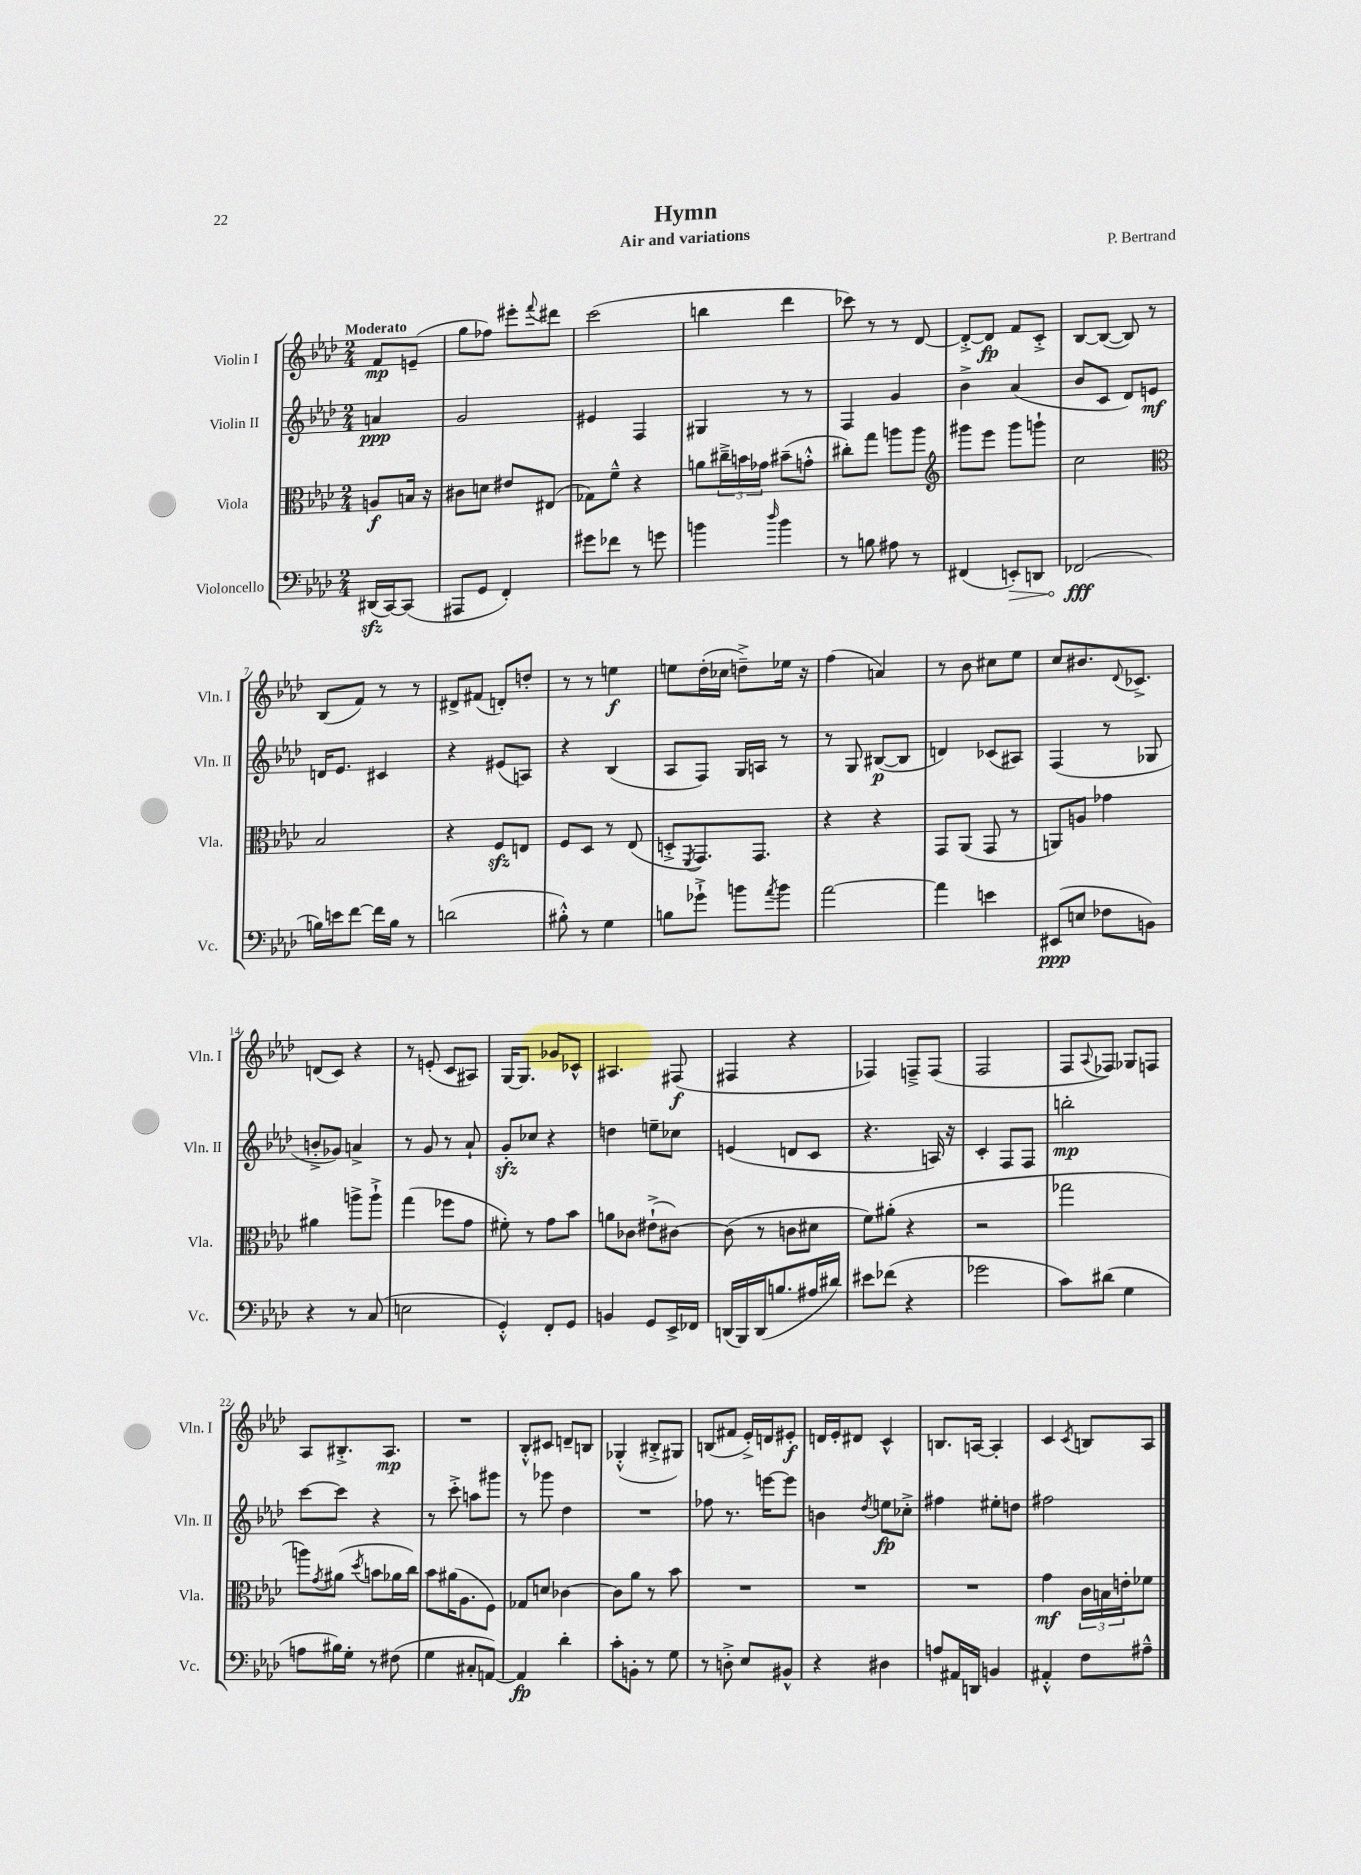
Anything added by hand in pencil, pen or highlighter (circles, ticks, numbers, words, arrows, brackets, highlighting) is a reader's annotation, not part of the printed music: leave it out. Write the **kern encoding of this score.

**kern	**kern	**kern	**kern
*staff4	*staff3	*staff2	*staff1
*clefF4	*clefC3	*clefG2	*clefG2
*k[b-e-a-d-]	*k[b-e-a-d-]	*k[b-e-a-d-]	*k[b-e-a-d-]
*M2/4	*M2/4	*M2/4	*M2/4
(16DD#	8A	4a	8f
[16CC)	.	.	.
(8CC]	16B	.	(8e~
.	16r	.	.
=	=	=	=
8AAA#	8c#	2g	8gg
8GG	8d	.	8ff-)
4FF')	8e#	.	8eee#'
.	.	.	8qqfff
.	(8E#	.	8ddd#
=	=	=	=
8g#	8G-)	4e#	(2ccc
8f-	8f~^^	.	.
8r	4r	4F	.
8g	.	.	.
=	=	=	=
4b	8a	4G#	4bb
.	24cc#~^	.	.
.	24b	.	.
.	24g-	.	.
16qqdd-	.	.	.
4b	(8b#~	8r	4ddd-
.	8g'^^	8r	.
=	=	=	=
8r	8cc#')	4F	8ccc-)
8B	8gg	.	8r
8A#	8aa	4g	8r
8r	8aa	.	[8d-
=	=	=	=
*	*clefG2	*	*
(4FF#	8ggg#	4b-^	8d-'^_
.	8eee-	.	8d-]
8EE')	8ggg#	(4a-	8f
8DD	8ggg`	.	8c'^
=	=	=	=
(2FF-	2cc	8b-	[8B-
.	.	8c	(8B-_
.	.	8d-)	8B-])
.	.	8e	8r
=	=	=	=
*	*clefC3	*	*
16B)	2B-	16d	(8B-
16e	.	8.e-	.
[8f	.	.	8f)
16f]	.	4c#	8r
16B	.	.	.
8r	.	.	8r
=	=	=	=
(2d	4r	4r	8d#^
.	.	.	(8f#
.	8F	(8e#	8d')
.	8E	8A)	8dd'
=	=	=	=
8B#'^^)	8F	4r	8r
8r	8D-	.	8r
4G	8r	(4B-	4ee
.	(8E-	.	.
=	=	=	=
8B	8D'^	8A-	8ee
.	8qFF	.	.
8g-`^	8.GG)	8F)	(16dd-'
.	.	.	16cc-
8b	.	16G	8dd~^)
.	8.GG	16A	.
8qa-	.	.	.
8b	.	8r	16ee-
.	.	.	16r
=	=	=	=
[2a-	4r	8r	(4ff
.	.	8G	.
.	4r	([8B#	4a)
.	.	8B#]	.
=	=	=	=
4a-]	8GG	4d)	8r
.	(8AA-	.	8b-
4e	8GG	(8c-	8cc#
.	8r	8A#)	8ee-
=	=	=	=
(8EE#	8AA)	(4F	8cc
8E	8A	.	8.b#
8F-	4g-	8r	.
.	.	.	8qqd-
.	.	.	8.c-^
8BB)	.	8G-	.
=	=	=	=
4r	4a#	8b'^	(8d
.	.	8g-)	8c)
8r	8aa^	4a^	4r
(8C	8aa`^	.	.
=	=	=	=
2E	(4gg	8r	8r
.	.	8g	(8e'
.	8ff-	8r	8c
.	8g	8a-`	8A#)
=	=	=	=
4GG'^^)	8f#')	8g'	[16G
.	.	.	8.G]
.	8r	8cc-	.
8FF'	8g	4r	8g-
8GG	8b-	.	8c-^^
=	=	=	=
4BB	8a	4dd	4.A#
.	8c-	.	.
8GG	(8e#`^	8ee~	.
16EE-^	[8c#)	8cc-	(8F#
16FF-	.	.	.
=	=	=	=
(16DD	(8c#]	(4e	4F#
16BBB-)	.	.	.
(16DD	8r	.	.
8.B	.	.	.
.	8c	8d	4r
16A#	8d#	8c	.
16d#)	.	.	.
=	=	=	=
8e#	8f)	4.r	4F-)
(8f-	(8a#'	.	.
4r	4r	.	8F~^
.	.	16A)	(8F
.	.	16r	.
=	=	=	=
2g-	2r	4c'	2F
.	.	8F	.
.	.	8F	.
=	=	=	=
8c)	2gg-	2bb'	8F
.	.	.	8qqA-
(8d#	.	.	8F-)
4G	.	.	8G-
.	.	.	8F
=	=	=	=
8A	8aa)	[8ccc	8A-
.	8qg	.	.
16B#)	(8a#	8ccc]	8.B#'^
16G'	.	.	.
.	8qdd-	.	.
8r	8b	4r	.
.	.	.	8.A-
(8F#	16a-	.	.
.	16cc)	.	.
=	=	=	=
4G	8b-	8r	2r
.	(16a#	8ccc'^	.
.	8.A-	.	.
8C#'	.	8aa	.
[8AA)	8F)	8ggg#	.
=	=	=	=
4AA]	8G-	8r	8B-'^^
.	8d	8ggg-	8c#
4d-'	[4c-	4dd-	8d~
.	.	.	8B
=	=	=	=
8c'	8c-]	2r	(4G-'^^
8BB'	8a-	.	.
8r	8r	.	8B#'^
8G	8b-	.	8G#)
=	=	=	=
8r	2r	8ff-	(8B
8D'^	.	8.r	8f#
8E-	.	.	16e-'^)
.	.	[16eee	16d
8BB#^^	.	8eee]	8e#'
=	=	=	=
4r	2r	4b	16d
.	.	.	16e-'
.	.	.	8d#
.	.	8qdd-	.
4D#	.	8ee	4c^^
.	.	8cc-'^	.
=	=	=	=
8A	2r	4ff#	8.B
16AA#	.	.	.
16DD	.	.	[16A
4BB	.	8ee#'	4A']
.	.	8dd	.
=	=	=	=
4AA#'^^	4g	2ff#	4c
.	.	.	8qc
8F	24c	.	8B
.	24B	.	.
.	24e'	.	.
8A#~^^	8f-	.	8A-
==	==	==	==
*-	*-	*-	*-
